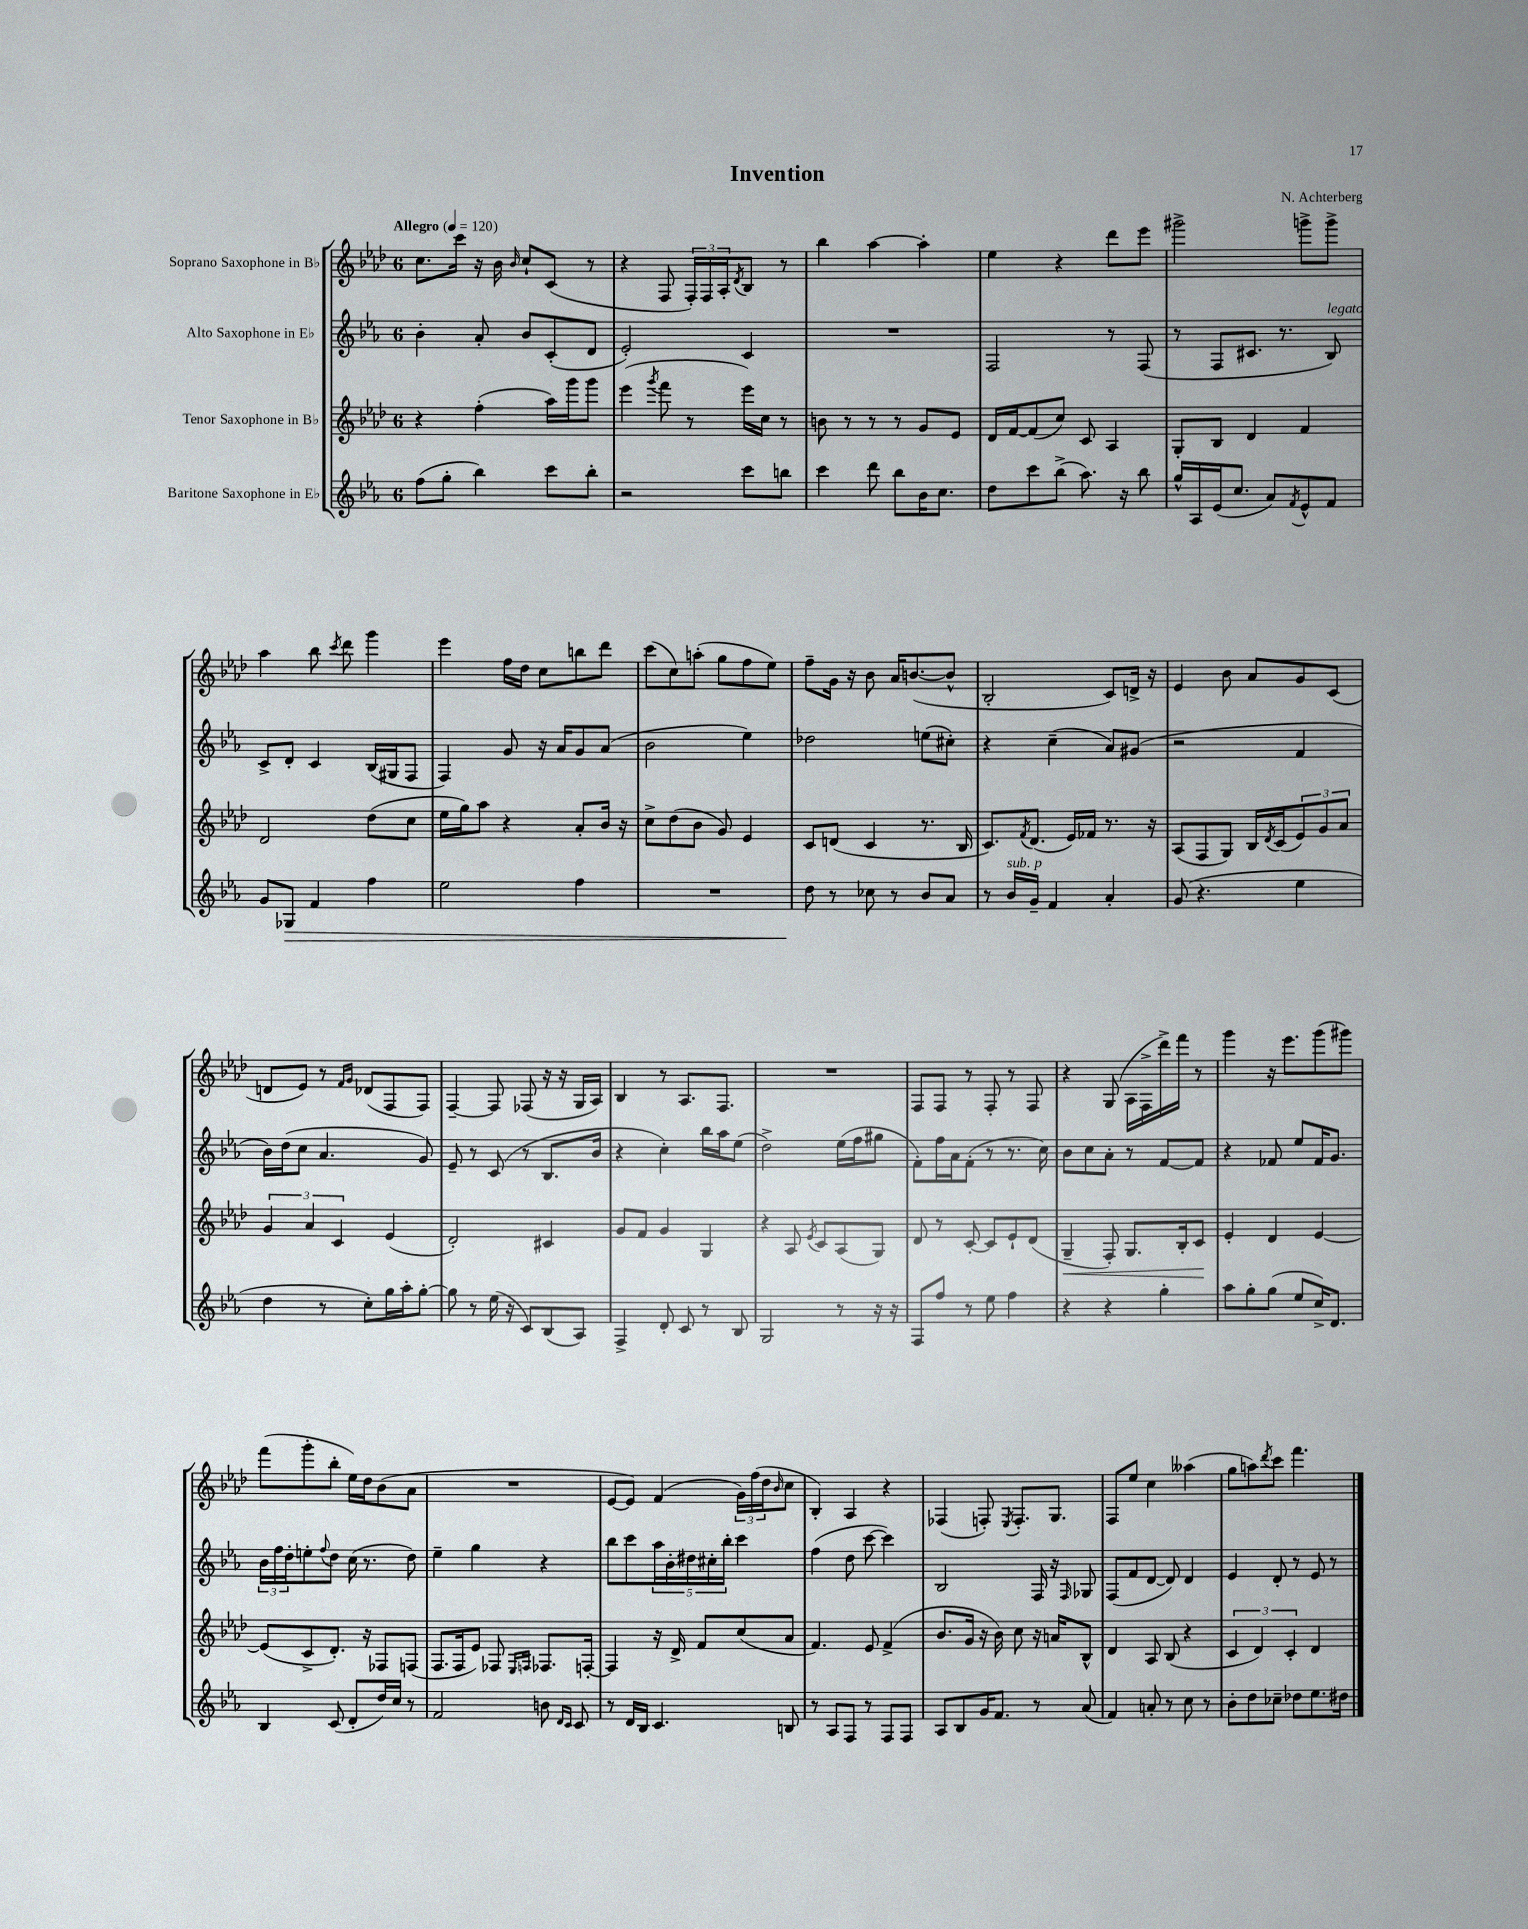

**kern	**kern	**kern	**kern
*staff4	*staff3	*staff2	*staff1
*clefG2	*clefG2	*clefG2	*clefG2
*k[b-e-a-]	*k[b-e-a-d-]	*k[b-e-a-]	*k[b-e-a-d-]
*M6/8	*M6/8	*M6/8	*M6/8
*MM120	*MM120	*MM120	*MM120
(8ff	4r	4b-'	8.cc
8gg'	.	.	.
.	.	.	16ccc
4bb-)	(4ff'	8a-'	16r
.	.	.	16b-
.	.	.	16qqb-
.	.	8b-	8cc`
8ccc	16aa-)	(8c'	(8c
.	16ggg	.	.
8bb-'	8ggg	8d	8r
=	=	=	=
2r	(4eee-	2e-')	4r
.	8qggg	.	.
.	8fff	.	8F
.	8r	.	24F')
.	.	.	24F
.	.	.	24A-'
.	.	.	8qd-
8ccc	16eee-)	4c	8B-
.	16cc	.	.
8bb	8r	.	8r
=	=	=	=
4ccc	8b	2.r	4bb-
.	8r	.	.
8ddd	8r	.	[4aa-
8bb-	8r	.	.
16b-	8g	.	4aa-']
8.cc	.	.	.
.	8e-	.	.
=	=	=	=
8dd	16d-	2F	4ee-
.	[16f	.	.
8ccc	(8f]	.	.
(8bb-^	8cc)	.	4r
8.aa-)	8c	.	.
.	4A-	8r	8ddd-
16r	.	.	.
8bb-	.	(8F	8eee-
=	=	=	=
16gg^^	8G'	8r	2ggg#^
16A-	.	.	.
(16e-	8B-	8F	.
8.cc	.	.	.
.	4d-	8.c#	.
8a-)	.	.	.
.	.	8.r	.
8qf	.	.	.
8e-^^	4f	.	8ggg^
8f	.	8B-)	8ggg^
=	=	=	=
8g	2d-	8c^	4aa-
8G-	.	8d'	.
4f	.	4c	8bb-
.	.	.	8qccc
.	.	.	8ddd-
4ff	(8dd-	(16B-	4ggg
.	.	16G#	.
.	8cc	8F	.
=	=	=	=
2ee-	16ee-	4F)	4eee-
.	16gg)	.	.
.	8aa-	.	.
.	4r	8g	16ff
.	.	.	16dd-
.	.	16r	8cc
.	.	16a-	.
4ff	8a-'	8g	8bb
.	16b-	(8a-	8ddd-
.	16r	.	.
=	=	=	=
2.r	8cc^	2b-	(8ccc
.	(8dd-	.	8cc)
.	8b-	.	(8aa'
.	8g)	.	8gg
.	4e-	4ee-)	8ff
.	.	.	8ee-)
=	=	=	=
8dd	8c	2dd-	8ff~
8r	(8d	.	16g
.	.	.	16r
8cc-	4c	.	8b-
8r	.	.	16a-
.	.	.	([8.b
8b-	8.r	(8ee	.
8a-	.	8cc#')	8b^^]
.	16B-	.	.
=	=	=	=
8r	8.c)	4r	2B-'
16b-	.	.	.
.	8qf	.	.
16g~	(8.d-	.	.
4f	.	(4cc~	.
.	16e-)	.	.
.	16f-	.	.
4a-'	8.r	8a-)	8c)
.	.	(8g#	16d^
.	16r	.	16r
=	=	=	=
(8g	(8A-	2r	4e-
4.r	8F	.	.
.	8G)	.	8b-
.	16B-	.	8a-
.	8qd-	.	.
.	(16c	.	.
4ee-	12e-)	4f	8g
.	12g	.	.
.	.	.	(8c
.	12a-	.	.
=	=	=	=
4dd	6g	16b-)	8d
.	.	(16dd	.
.	.	8cc	8e-)
.	6a-	.	.
8r	.	4.a-	8r
.	6c	.	.
.	.	.	16qqf
.	.	.	16qqg
8cc')	.	.	(8d-
16gg	(4e-	.	8F
16aa-'	.	.	.
[8gg'	.	8g)	8F)
=	=	=	=
8gg]	2d-')	8e-~	[4F~
8r	.	8r	.
(16ee-	.	(8c	8F]
16r	.	.	.
8c)	.	8r	(8F-
(8B-	4c#	8.B-	16r
.	.	.	16r
8A-)	.	.	16G
.	.	16b-	16A-)
=	=	=	=
4F^	8g	4r	4B-
.	8f	.	.
8d'	4g	4cc')	8r
8c	.	.	8.A-
8r	4G	16bb-	.
.	.	16aa-	8.F
8B-	.	(8ee-	.
=	=	=	=
2G	4r	2dd^)	2.r
.	8A-	.	.
.	8qe-	.	.
.	8c	.	.
8r	(8A-	(16ee-	.
.	.	16ff	.
16r	8G)	8gg#	.
16r	.	.	.
=	=	=	=
8F	8d-	8f')	8F
8ff	8r	16ff	8F
.	.	16a-	.
8r	[8c'	(8f'	8r
8ee-	8c]	8r	8F'
4ff	8e-`	8.r	8r
.	(8d-	.	8F
.	.	16cc)	.
=	=	=	=
4r	4G~	8b-	4r
.	.	8cc	.
4r	8F')	8a-'	(8G
.	8.G	8r	16A-
.	.	.	16F^
4gg'	.	[8f	16ddd-^)
.	16B-'	.	16fff
.	8c	8f]	8r
=	=	=	=
8aa-	4e-'	4r	4ggg
8gg'	.	.	.
(8gg	4d-	8f-	16r
.	.	.	8.eee-
8ee-	.	8ee-	.
16cc^)	[4e-	16f-	(8ggg
8.d	.	8.g	.
.	.	.	8ggg#)
=	=	=	=
4B-	(8e-]	24b-	(8fff
.	.	24ff	.
.	.	24dd'	.
.	8c^	8ee'	8ggg'
.	.	8qqff	.
(8c	8.d-')	8dd	8bb-'
8d'	.	(16cc	16ee-)
.	16r	8.r	16dd-
16dd)	8F-	.	(8b-
16cc	.	.	.
8r	(8F	8dd)	8a-
=	=	=	=
2f	8.F	4ee-~	2.r
.	16F	.	.
.	8e-)	4gg	.
.	8F-	.	.
.	16qqE-	.	.
.	16qqF	.	.
8b	8.F-	4r	.
16qqd	.	.	.
16qqc	.	.	.
8c	.	.	.
.	[16F'	.	.
=	=	=	=
8r	4F]	8bb-	[8e-
16d	.	8ccc	8e-])
16B-	.	.	.
4.c	16r	20aa-	(4f
.	.	20b-'	.
.	16d-^	.	.
.	.	20dd#	.
.	8f	.	.
.	.	20cc#'	.
.	.	20bb-'	.
.	(8cc	4ccc	24g)
.	.	.	(24ff
.	.	.	24dd-
.	.	.	16qqb-
8B	8a-	.	8cc
=	=	=	=
8r	4.f)	(4ff	4B-')
8A-	.	.	.
8F	.	8dd	4A-
8r	8e-	[8ccc	.
8F	(4f^	4ccc])	4r
8F	.	.	.
=	=	=	=
8A-	8.b-	2B-	(4F-
8B-	.	.	.
.	16g	.	.
16g	16r	.	8F')
8.f	16b-)	.	.
.	.	.	8qE-
.	8cc	.	8.F'
8r	16r	16F	.
.	16a	16r	8.G
.	.	16qqF	.
(8a-	8B-^^	8G-	.
=	=	=	=
4f)	4d-	(8F	8F
.	.	8f	8ee-
8a'	8A-	[8d	4cc
8r	(8B-	8d])	.
8cc	4r	4d	(4aa--
8r	.	.	.
=	=	=	=
8b-'	6c	4e-	8gg
8dd	.	.	8aa)
.	6d-)	.	.
.	.	.	8qddd-
8cc-~	.	8d'	8ccc
.	6c'	.	.
8dd-	.	8r	4.fff
8.ee-	4d-	8e-	.
.	.	8r	.
16dd#	.	.	.
==	==	==	==
*-	*-	*-	*-
